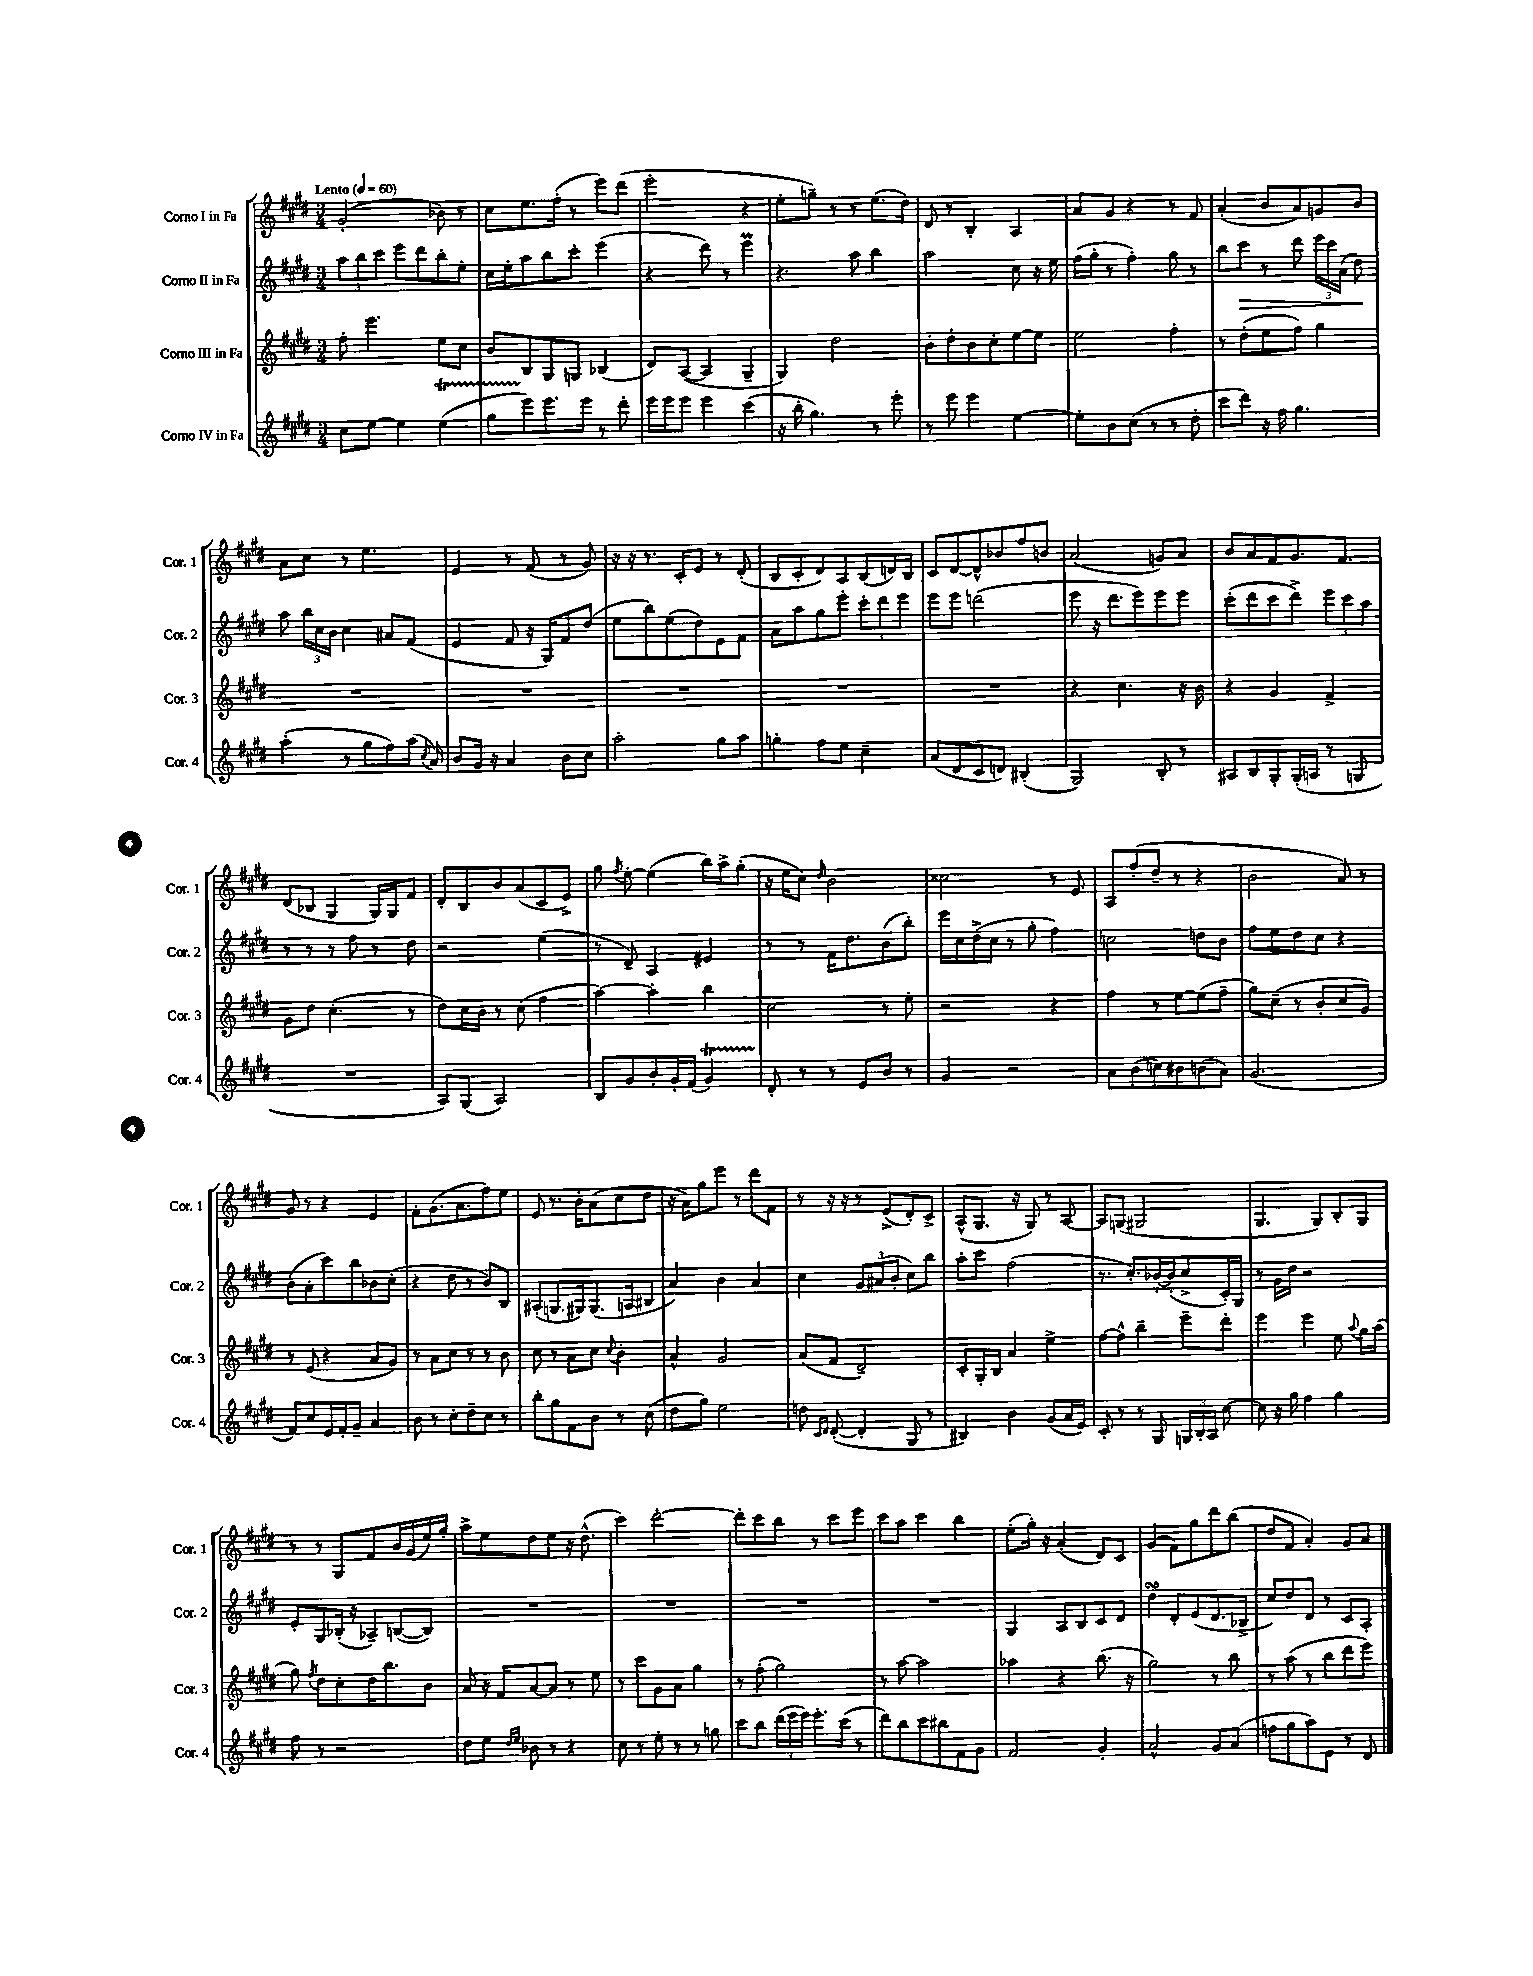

**kern	**kern	**kern	**kern
*staff4	*staff3	*staff2	*staff1
*clefG2	*clefG2	*clefG2	*clefG2
*k[f#c#g#d#]	*k[f#c#g#d#]	*k[f#c#g#d#]	*k[f#c#g#d#]
*M3/4	*M3/4	*M3/4	*M3/4
*MM60	*MM60	*MM60	*MM60
8cc#	8ff#'	12aa	(2g#'
.	.	12bb	.
[8ee	4.eee	.	.
.	.	12ccc#	.
4ee]	.	8eee	.
.	.	8ddd#	.
(4ee	8ee	8bb'	8b-)
.	8cc#	8ee'	8r
=	=	=	=
8gg#	8b	16cc#	8cc#
.	.	16ee'	.
8eee)	8B	8aa	8.ee
8.eee	8G#	8bb	.
.	.	.	(16ff#'
.	8G	8ccc#'	8r
16eee	.	.	.
8r	(4B-	(4eee	8eee)
8ddd#'	.	.	(8ddd#
=	=	=	=
16eee	8d#)	4r	2eee'
16eee	.	.	.
8eee	([8A	.	.
4eee	4A]	8ddd#)	.
.	.	8r	.
(4ccc#	4G#~	4eee	4r
=	=	=	=
16r	4G#)	4.r	8ee'
16bb'	.	.	.
4.gg#)	.	.	8gg~)
.	2dd#	.	8r
.	.	8aa	8r
8r	.	4bb	(8.ee
8eee'	.	.	.
.	.	.	16dd#)
=	=	=	=
8r	8b'	2aa	8d#
8eee	8dd#'	.	8r
4eee	8b	.	4B'
.	8cc#'	.	.
[4ee	[8ee	8cc#	4A
.	8ee]	16r	.
.	.	16ee	.
=	=	=	=
8ee']	2ee	(16ff#	8a
.	.	16gg#'	.
8b	.	8r	8g#
(8cc#	.	4ff#')	4r
8r	.	.	.
8r	4ff#'	8gg#	8r
8dd#'	.	8r	8f#
=	=	=	=
8ccc#	8r	8bb	(4a'
8ddd#)	(8dd#'	8ccc#	.
16r	8ee	8r	8b
16ff#	.	.	.
4.gg#	8ff#)	8ddd#	8a)
.	4gg#	24eee	8g
.	.	24ccc#	.
.	.	(24a	.
.	.	8dd#)	8b
=	=	=	=
(4aa'	2.r	8aa	8a
.	.	24bb	8cc#
.	.	24cc#	.
.	.	24b	.
8r	.	4cc#	8r
8gg#	.	.	4.ee
8ff#)	.	8a#	.
(16aa	.	(8f#	.
8qcc#	.	.	.
16a)	.	.	.
=	=	=	=
8b	2.r	4e	4e
16g#	.	.	.
16r	.	.	.
4a	.	8f#	8r
.	.	16r	(8f#
.	.	16G#)	.
8b	.	8f#	8r
8cc#	.	(8dd#	8g#)
=	=	=	=
2aa'	2.r	8ee	16r
.	.	.	16r
.	.	8bb)	8.r
.	.	(8ee	.
.	.	.	16c#'
.	.	8dd#)	8e
8gg#	.	8e	8r
8aa	.	8f#	(8d#'
=	=	=	=
4gg'	2.r	8a	8B
.	.	8aa	8c#'
8ff#	.	8gg#	8d#)
8ee	.	8eee'	8A
4cc#~	.	12ccc#'	(8B
.	.	12ddd#	.
.	.	.	16d)
.	.	12eee	.
.	.	.	16B
=	=	=	=
(8a	2.r	8eee	8c#
8d#	.	8eee	[8d#
8c#	.	(2ddd	8d#^^]
8d)	.	.	8b-
(4B#'	.	.	8ff#
.	.	.	8b
=	=	=	=
2G#)	4r	8eee	(2a
.	.	16r	.
.	.	8.ddd#	.
.	4.cc#	.	.
.	.	8eee)	.
8B'	.	8eee	8g)
8r	16r	8eee	8a
.	16b	.	.
=	=	=	=
8A#	4r	(8ccc#'	8b
8B	.	8ddd#	8a
8G#'	4g#	8ccc#	8f#
(16G#'	.	8ddd#^)	8.g#
16A	.	.	.
8r	4f#^	12eee	.
.	.	.	8.f#
.	.	12ccc#	.
8G	.	.	.
.	.	12aa	.
=	=	=	=
2.r	8g#	8r	(8d#
.	8dd#	8r	8B-
.	(4.cc#'	8r	4G#
.	.	8ff#	.
.	.	8r	16G#)
.	.	.	16G#
.	8r	8dd#	8f#
=	=	=	=
8A)	8dd#)	2r	8d#'
(8G#	16cc#	.	8B
.	16b	.	.
2A)	8r	.	8b
.	(8cc#	.	(8a
.	4ff#	(4ee	8c#
.	.	.	8e^)
=	=	=	=
8B	[4aa)	8r	8gg#
.	.	.	8qff#
8g#	.	8d#~)	[8ee'
8b'	4aa']	4A	(4ee]
16g#'	.	.	.
(16f#	.	.	.
4g#)	4bb	4e#	16bb)
.	.	.	16aa^
.	.	.	(8gg#'
=	=	=	=
8d#'	2cc#	8r	16r
.	.	.	16ee
8r	.	8r	8cc#)
.	.	.	16qqdd#
8r	.	16f#	2b
.	.	8.dd#	.
8e	.	.	.
8b	8r	(8b	.
8r	8ee'	8bb')	.
=	=	=	=
4g#	2r	16eee	2cc##
.	.	16cc#	.
.	.	(16dd#^	.
.	.	16cc#	.
2r	.	8r	.
.	.	8gg#'	.
.	4r	4ff#)	8r
.	.	.	8e
=	=	=	=
8a	4ff#	2cc	8A
(8b	.	.	(8ff#'
8cc)	8r	.	8dd#~
8b#	[8ee	.	8r
(8b	(8ee]	8dd	4r
8a)	8ff#~	8b	.
=	=	=	=
(2.g#	8gg#)	8ff#	2b
.	(8cc#~	8ee	.
.	8r	8dd#	.
.	8b'	8cc#	.
.	8cc#	4r	8a)
.	8g#)	.	8r
=	=	=	=
8f#)	8r	(8b	8g#
8cc#	(8e	8a'	8r
16e	4r	8ccc#)	4r
16f#'	.	.	.
8g#~	.	8bb	.
4a	8a	8b-	4e
.	8g#)	(8cc#'	.
=	=	=	=
8b	8r	4r	8f#'
8r	8a	.	(8.g#
8cc#'	8cc#	8dd#	.
.	.	.	8.a
8dd#~	8r	8r	.
8cc#	8r	8b)	8ff#)
8r	8b	8B	8ee
=	=	=	=
8bb'	8cc#	(8A#'	8e
8gg#	8r	8.G	8.r
8f#	8a	.	.
.	.	16G#)	16b'
8b	8cc#	(8.G#	(8a
.	8qqcc#	.	.
8r	4b'	.	8cc#
.	.	16A	.
(8cc#	.	8B#	8dd#
=	=	=	=
8dd#	4a^^	4a)	16r
.	.	.	16a)
8gg#)	.	.	8gg#
2ee	2g#	4b	8eee
.	.	.	8r
.	.	4a	8ddd#
.	.	.	8f#
=	=	=	=
8dd	(8a	4cc#	8r
16qqc#	.	.	.
16qqd#	.	.	.
([8d#'	8f#	.	16r
.	.	.	16r
4d#']	2d#~)	12g#	8r
.	.	(12a#	.
.	.	.	(8e^
.	.	12b'	.
8G#	.	8cc#)	8d#')
8r	.	8bb	8c#^
=	=	=	=
4B#)	8c#'	8aa'	(8A^^
.	16G#'	8ccc#	8.G#
.	16B	.	.
4b	4a	(2ff#	.
.	.	.	16r
.	.	.	8G#)
(8g#	4ee^	.	8r
16a	.	.	[8A
16e)	.	.	.
=	=	=	=
8c#'	[8ff#	8.r	8A]
8r	8ff#^^]	.	(8G
.	.	8.cc#')	.
8r	4bb~	.	2G#
8G#	.	[16b-'	.
.	.	(16b-']	.
24G	8eee~	8cc#^	.
24B'	.	.	.
24A	.	.	.
[8cc#	8ddd#'	16c#')	.
.	.	16G#	.
=	=	=	=
8cc#]	4eee	8r	4.G#
16r	.	16g#	.
16gg#	.	16dd#	.
4ff#	4eee	2r	.
.	.	.	8G#)
4gg#	8ee	.	8B'
.	8qqaa	.	.
.	16gg#	.	8G#
.	(16aa	.	.
=	=	=	=
8ff#	8gg#)	8e'	8r
.	8qff#	.	.
8r	8dd#	8G#	8r
2r	8cc#'	(16B-'	8G#
.	.	16r	.
.	16dd#	8A-~)	8f#
.	8.bb	.	.
.	.	([8B	16b
.	.	.	(16g#
.	8b	8B])	16ee)
.	.	.	16gg#'
=	=	=	=
8dd#	8a	2.r	8aa^
8ee	16r	.	8ee
.	16f#	.	.
16qqdd#	.	.	.
16qqee	.	.	.
8b-	[8a	.	8dd#
8r	8a]	.	8ee
4r	8r	.	16r
.	.	.	(8.dd#^^
.	8ee	.	.
=	=	=	=
8cc#	8r	2.r	4ccc#)
8r	8ccc#	.	.
8ee'	8g#	.	[2ddd#'
8r	8a	.	.
8r	4gg#	.	.
8gg	.	.	.
=	=	=	=
8ccc#	8r	2.r	8ddd#']
8bb	(8ff#'	.	8ccc#
(24ddd#	2gg#)	.	8bb
24eee	.	.	.
24eee)	.	.	.
8.eee'	.	.	8r
.	.	.	8ccc#
(16ccc#	.	.	.
8r	.	.	8eee
=	=	=	=
8ddd#)	8r	2.r	8ccc#
8bb	[8aa	.	8aa
8ccc#	2aa]	.	4ccc#
8bb#	.	.	.
8f#	.	.	4bb
8g#	.	.	.
=	=	=	=
2f#	4aa-	4G#	(8ee'
.	.	.	16gg#')
.	.	.	16r
.	4r	8A	(4a'
.	.	8B	.
4g#'	(8.bb	8c#	8d#)
.	.	8d#	8c#
.	16r	.	.
=	=	=	=
2a^^	2gg#)	4dd#	(4g#
.	.	8d#'	8f#)
.	.	(8e	8gg#
8g#	8r	8.d#	8ddd#
(8a	8bb	.	(8bb
.	.	16B-^	.
=	=	=	=
8ff	8r	8cc#)	8dd#
8gg#	(8aa	8dd#	8f#
8aa)	8r	8d#	4a')
8e	8bb	8r	.
8r	8ddd#	8c#	8g#
8d#	8eee)	8A'	8a
==	==	==	==
*-	*-	*-	*-
